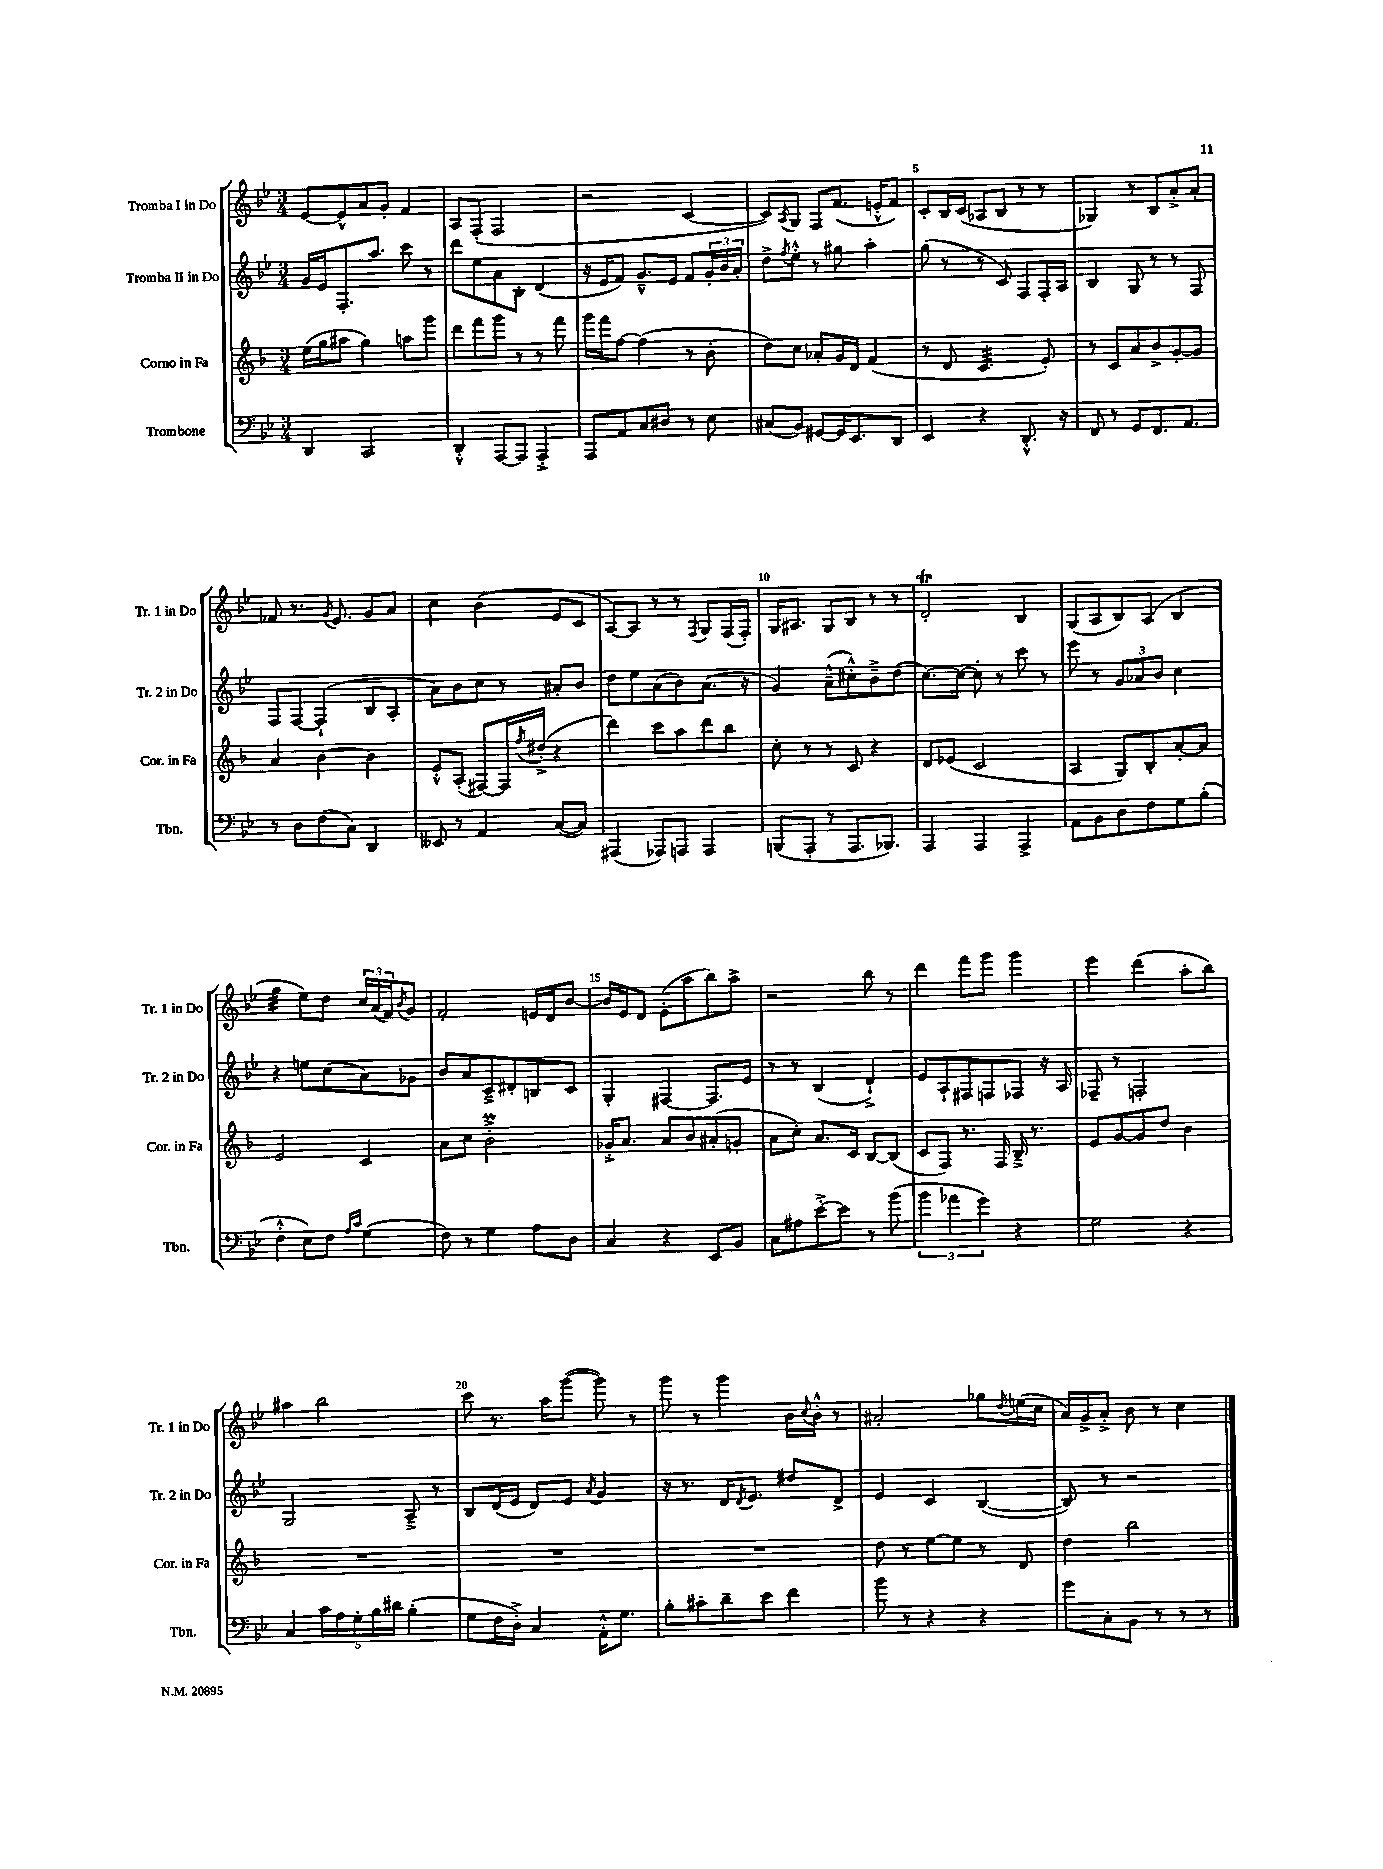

**kern	**kern	**kern	**kern
*part4	*part3	*part2	*part1
*staff4	*staff3	*staff2	*staff1
*I"Trombone	*I"Corno in Fa	*I"Tromba II in Do	*I"Tromba I in Do
*I'Tbn.	*I'Cor. in Fa	*I'Tr. 2 in Do	*I'Tr. 1 in Do
*clefF4	*clefG2	*clefG2	*clefG2
*k[b-e-]	*k[b-]	*k[b-e-]	*k[b-e-]
*M3/4	*M3/4	*M3/4	*M3/4
=1	=1	=1	=1
4DD/	(16ee\LL	16g/LL	[8e-/L
.	16gg\J	16e-/J	.
.	8aa#X\J	8.F'/	8e-^^/]
2CC/	4gg\)	.	8a/
.	.	8.aa/J	.
.	.	.	8g'/J
.	8aan\L	8ccc\	4f/
.	8ggg\J	8r	.
=2	=2	=2	=2
4DD'^^/	8ddd\L	8ddd\L	8A/L
.	8fff\	8ee-\	(8F'/J
[8AAA/L	8ggg\J	8a\	2F/
8AAA/J]	8r	8B-'\J	.
4AAA'^/	8r	(4d/	.
.	8fff\	.	.
=3	=3	=3	=3
8AAA/L	16ggg\LL	16r	2r
.	16fff\J	16e-/KL	.
8AA/	[8ff\J	8f/J)	.
8C/	(4ff\]	8.g~^^/L	.
8D#X/J	.	.	.
.	.	16e-/Jk	.
8r	8r	8f/L	[4c/
8E-\	8b-'\	24g'/L	.
.	.	24b-/	.
.	.	24a'/JJ	.
=4	=4	=4	=4
(8C#X/L	8dd\L)	8dd^\L	8c/L])
.	.	8qff/	8qA/
8BB-/J)	8cc\J	8ee-'^^\J	8G/J
[8GG#X/L	8a-X'/L	8r	8F/L
16GG#/K]	16g/L	8gg#X\	(8.f/J
8.EE-/	16d/JJ	.	.
.	(4f/	4aa'\	.
.	.	.	16en'^^/KL
8DD/J	.	.	8f/J)
=5	=5	=5	=5
4EE-/	8r	(8gg\	8c'/L
.	8d/	8r	16B-/L
.	.	.	(16c/JJ
*	*tremolo	*	*
4r	32c/LLL	8r	8A-X/L
.	32c/	.	.
.	32c/	.	.
.	32c/	.	.
.	32c/	8c/)	8B-/J
.	32c/	.	.
.	32c/	.	.
.	32c/	.	.
8.DD'^^/	32c/	8F/L	8r
.	32c/	.	.
.	32c/	.	.
.	32c/JJJ	.	.
*	*Xtremolo	*	*
.	8e'/)	16F'/L	8r
16r	.	16A/JJ	.
=6	=6	=6	=6
8FF/	8r	4B-/	4G-X/)
8r	8c/L	.	.
8GG/L	8a/	8G/	8r
8.FF/	8b-^/	8r	8B-/L
.	[8g'/	8r	8a'^/
8.AA/J	.	.	.
.	8g/J]	8F/	8a'/J
!!LO:LB:g=z
=7	=7	=7	=7
8r	4a/	8F/L	8f-X/
8D\L	.	[8F/J	8.r
(8F\	[4b-\	(4F`/]	.
.	.	.	8qg/
.	.	.	8.e-/
8C\J)	.	.	.
4DD/	4b-\]	8B-/L	8g/L
.	.	8A'/J	8a/J
=8	=8	=8	=8
8EE--X/	8e'^^/L	8a\L)	4cc\
8r	(8A'/J	8b-\	.
4AA/	[8F#X/L)	8cc\J	(4b-\
.	16F#/L]	8r	.
.	8qff/	.	.
.	(16dd#X'^/JJ	.	.
([8C/L	4r	8a#X'/L	8e-/L
8C/J])	.	8b-/J	8c/J
=9	=9	=9	=9
(4AAA#X/	4ddd\)	8dd\L	[8A/L)
.	.	8ee-\	8A/J]
8AAA-X/L)	8ccc\L	(8a\	8r
8AAAn/J	8aa\	8b-\)	8r
.	.	.	8qF/
4AAA/	8ddd\	(8.a\J	8G/L
.	8bb-\J	.	(16F/L
.	.	16r	16F'/JJ)
=10	=10	=10	=10
(8BBBn/L	8cc'\	4g/)	16G/KL
.	.	.	8.A#X/J
8AAA'/J	8r	.	.
8r	8r	(8a~^^\L	8G/L
8.AAA/L	8c/	8cc#X'^^\)	8B-/J
.	4r	8b-~^\	8r
8.BBB-X/J)	.	.	.
.	.	(8dd\J	8r
=11	=11	=11	=11
4AAA/	8d/L	[8.cc\L)	2dt'/
.	(8e-X/J	.	.
.	.	16cc\Jk_	.
4AAA/	2c/	8cc'\]	.
.	.	8r	.
4AAA^/	.	8ccc\	4B-/
.	.	8r	.
=12	=12	=12	=12
8AA\L	4A/	8eee-\	(8G/L
8BB-\	.	8r	8A/
8D\	8G/L)	12g/L	8B-/)
.	.	12a-X/	.
8F\	8B-'/	.	(8A/J
.	.	12b-/J	.
8G\	[8a'/	4cc\	4B-/
(8B-'\J	8a/J]	.	.
!!LO:LB:g=z
=13	=13	=13	=13
*	*	*	*tremolo
4F'^^\	2e/	4r	32gg\LLL
.	.	.	32gg\
.	.	.	32gg\
.	.	.	32gg\
.	.	.	32gg\
.	.	.	32gg\
.	.	.	32gg\
.	.	.	32gg\JJJ
*	*	*	*Xtremolo
8E-\L)	.	8een\L	8ee-\L)
8F\J	.	(8cc\	8dd\J
16qqA/LL	.	.	.
16qqc/JJ	.	.	.
(4G\	4c/	8a\)	24cc/LL
.	.	.	(24a/
.	.	.	24f/J)
.	.	.	8qb-/
.	.	8g-X\J	8g/J
=14	=14	=14	=14
8F\)	8a\L	8b-/L	2f'/
8r	8cc\J	8a/	.
4G\	2b-M'^\	8c~^/	.
.	.	8d#X'/	.
8A\L	.	8Bn/	16en/LL
.	.	.	16d/J
8D\J	.	8c/J	[8b-/J
=15	=15	=15	=15
4C/	16g-X'^/KL	4G'/	16b-/LL]
.	8.a/J	.	16e-/J
.	.	.	8d/J
4r	8a/L	[4F#X/	(8e-'\L
.	8b-/	.	8aa\
8EE-/L	(8a#X'/	8.F#/L]	8bb-\)
8BB-/J	8gn'/J	.	8aa^\J
.	.	16e-/Jk	.
=16	=16	=16	=16
8C\L	8a\L	8r	2r
8A#X\	8cc'\J)	8r	.
[8e-'^\	8.a/L	(4B-/	.
8e-\J]	.	.	.
.	16c/Jk	.	.
8r	[8B-/L	4d`^/)	8bb-\
(8b-\	(8B-/J]	.	8r
=17	=17	=17	=17
6b-\	8c/L	8e-/L	4ddd\
.	8F/J)	8A`/	.
6a-X\	.	.	.
.	8.r	8F#X/	8fff\L
6g\)	.	.	.
.	.	8Fn/	8ggg\J
.	16F/	.	.
4r	16B-~^/	8F-X/J	4ggg\
.	8.r	.	.
.	.	16r	.
.	.	16A/	.
=18	=18	=18	=18
2G\	8e/L	8F-X~/	4eee-\
.	[8g/	8r	.
.	8g/]	2Fn'/	(4ddd\
.	8dd/J	.	.
4r	4b-\	.	8aa'\L
.	.	.	8bb-\J)
!!LO:LB:g=z
=19	=19	=19	=19
4C/	2.r	2G/	4aa#X\
20c\LL	.	.	2bb-\
20A\	.	.	.
20G'\	.	.	.
20B-\	.	.	.
20d#X\JJ	.	.	.
(4B-'\	.	8A~^/	.
.	.	8r	.
=20	=20	=20	=20
8G\L	2.r	8B-/L	8ccc\
16F\L	.	(16d/L	8.r
16D'^\JJ)	.	16e-/JJ	.
4C/	.	8d/L)	.
.	.	.	16aa\KL
.	.	8e-/J	([8ggg\J
.	.	8qa/	.
16AA'^^\KL	.	4g/	8ggg\])
8.G\J	.	.	.
.	.	.	8r
=21	=21	=21	=21
8B-'\L	2.r	16r	8ggg\
.	.	8.r	.
8c#X'\	.	.	8r
8d~\	.	16d/KL	4ggg\
.	.	8qd/	.
.	.	8.e-/J	.
8e-\J	.	.	.
4f\	.	8dd#X/L	16b-\LL
.	.	.	8qqcc/
.	.	.	16b-'^^\JJ
.	.	8d^/J	8r
=22	=22	=22	=22
8b-\	8dd\	4e-/	2a#X'/
8r	8r	.	.
4r	[8ee\L	4c/	.
.	8ee\J]	.	.
4r	8r	([4B-/	8gg-X\L
.	.	.	8qdd/
.	8d/	.	(16een\L
.	.	.	16cc\JJ
=23	=23	=23	=23
8g\L	4dd\	8B-/])	16a/LL)
.	.	.	16g^/J
8C'\	.	8r	8a'^/J
8BB-\J	2bb-\	2r	8b-\
8r	.	.	8r
8r	.	.	4cc\
8r	.	.	.
==	==	==	==
*-	*-	*-	*-
